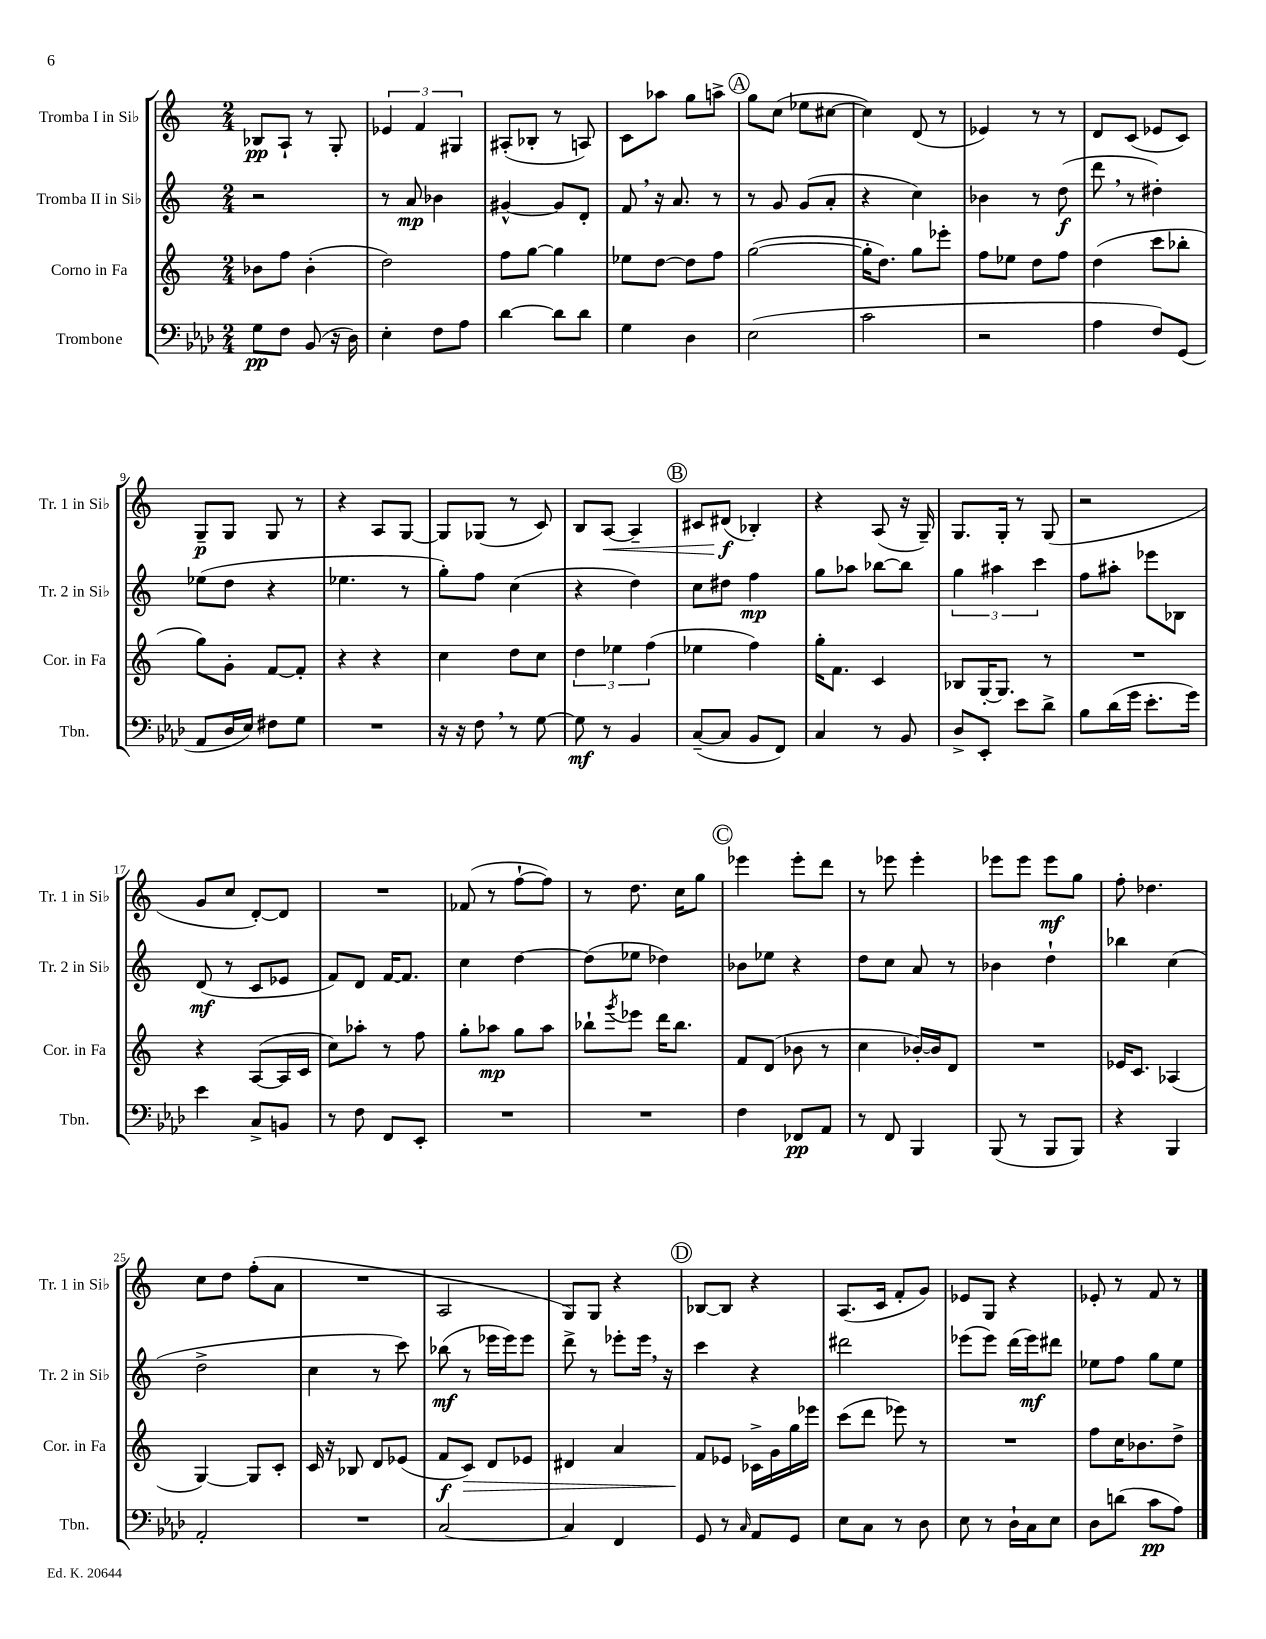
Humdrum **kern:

**kern	**dynam	**kern	**dynam	**kern	**dynam	**kern	**dynam
*part4	*part4	*part3	*part3	*part2	*part2	*part1	*part1
*staff4	*staff4	*staff3	*staff3	*staff2	*staff2	*staff1	*staff1
*I"Trombone	*	*I"Corno in Fa	*	*I"Tromba II in Si♭	*	*I"Tromba I in Si♭	*
*I'Tbn.	*	*I'Cor. in Fa	*	*I'Tr. 2 in Si♭	*	*I'Tr. 1 in Si♭	*
*clefF4	*	*clefG2	*	*clefG2	*	*clefG2	*
*k[b-e-a-d-]	*	*k[]	*	*k[]	*	*k[]	*
*M2/4	*	*M2/4	*	*M2/4	*	*M2/4	*
=1	=1	=1	=1	=1	=1	=1	=1
8G\L	pp	8b-X\L	.	2r	.	8B-X/L	pp
8F\J	.	8ff\J	.	.	.	8A`/J	.
(8BB-/	.	(4b-'\	.	.	.	8r	.
16r	.	.	.	.	.	8G'/	.
16D-\)	.	.	.	.	.	.	.
=2	=2	=2	=2	=2	=2	=2	=2
4E-'\	.	2dd\)	.	8r	.	6e-X/	.
.	.	.	.	8a/	mp	.	.
.	.	.	.	.	.	6f/	.
8F\L	.	.	.	4b-X\	.	.	.
.	.	.	.	.	.	6G#X/	.
8A-\J	.	.	.	.	.	.	.
=3	=3	=3	=3	=3	=3	=3	=3
[4d-\	.	8ff\L	.	[4g#X^^/	.	(8A#X'/L	.
.	.	[8gg\J	.	.	.	8B-X'/J	.
8d-\L]	.	4gg\]	.	8g#/L]	.	8r	.
8d-\J	.	.	.	8d'/J	.	8An/)	.
=4	=4	=4	=4	=4	=4	=4	=4
4G\	.	8ee-X\L	.	8f,/	.	8c\L	.
.	.	[8dd\J	.	16r	.	8aa-X\J	.
.	.	.	.	8.a/	.	.	.
4D-\	.	8dd\L]	.	.	.	8gg\L	.
.	.	8ff\J	.	8r	.	8aan^\J	.
!!LO:REH:place=s1:t=A
=5	=5	=5	=5	=5	=5	=5	=5
(2E-\	.	([2gg\	.	8r	.	8gg\L	.
.	.	.	.	8g/	.	(8cc\J	.
.	.	.	.	(8g/L	.	8ee-X\L	.
.	.	.	.	8a'/J	.	[8cc#X\J	.
=6	=6	=6	=6	=6	=6	=6	=6
2c\	.	16gg'\KL]	.	4r	.	4cc#\])	.
.	.	8.dd\J)	.	.	.	.	.
.	.	8gg\L	.	4cc\)	.	(8d/	.
.	.	8eee-X'\J	.	.	.	8r	.
=7	=7	=7	=7	=7	=7	=7	=7
2r	.	8ff\L	.	4b-X\	.	4e-X/)	.
.	.	8ee-X\J	.	.	.	.	.
.	.	8dd\L	.	8r	.	8r	.
.	.	8ff\J	.	(8dd\	f	8r	.
=8	=8	=8	=8	=8	=8	=8	=8
4A-\	.	(4dd\	.	8ddd,\	.	8d/L	.
.	.	.	.	8r	.	(8c/J	.
8F/L)	.	8ccc\L	.	4dd#X'\)	.	8e-X/L	.
(8GG/J	.	8bb-X'\J	.	.	.	8c/J)	.
!!LO:LB:g=z
=9	=9	=9	=9	=9	=9	=9	=9
8AA-/L	.	8gg\L)	.	(8ee-X\L	.	8G~/L	p
16D-/L	.	8g'\J	.	8dd\J	.	8G/J	.
16E-/JJ)	.	.	.	.	.	.	.
8F#X\L	.	[8f/L	.	4r	.	8G/	.
8G\J	.	8f'/J]	.	.	.	8r	.
=10	=10	=10	=10	=10	=10	=10	=10
2r	.	4r	.	4.ee-X\	.	4r	.
.	.	4r	.	.	.	8A/L	.
.	.	.	.	8r	.	[8G/J	.
=11	=11	=11	=11	=11	=11	=11	=11
16r	.	4cc\	.	8gg'\L)	.	8G/L]	.
16r	.	.	.	.	.	.	.
8F,\	.	.	.	8ff\J	.	(8G-X/J	.
8r	.	8dd\L	.	(4cc\	.	8r	.
[8G\	.	8cc\J	.	.	.	8c/)	.
=12	=12	=12	=12	=12	=12	=12	=12
8G\]	mf	6dd\	.	4r	.	8B/L	.
!	!	!	!	!	!	!	!LO:HP:b
8r	.	.	.	.	.	[8A/J	<
.	.	6ee-X\	.	.	.	.	.
4BB-/	.	.	.	4dd\)	.	4A~/]	.
.	.	(6ff\	.	.	.	.	.
!!LO:REH:place=s1:t=B
=13	=13	=13	=13	=13	=13	=13	=13
([8C~/L	.	4ee-X\	.	8cc\L	.	8c#X/L	.
8C/J]	.	.	.	8dd#X\J	.	(8d#X/J	f
8BB-/L	.	4ff\)	.	4ff\	mp	4B-X'/)	[
8FF/J)	.	.	.	.	.	.	.
=14	=14	=14	=14	=14	=14	=14	=14
4C/	.	16gg'\KL	.	8gg\L	.	4r	.
.	.	8.f\J	.	.	.	.	.
.	.	.	.	8aa-X\J	.	.	.
8r	.	4c/	.	[8bb-X\L	.	(8A/	.
8BB-/	.	.	.	8bb-\J]	.	16r	.
.	.	.	.	.	.	16G~/)	.
=15	=15	=15	=15	=15	=15	=15	=15
8D-^/L	.	8B-X/L	.	6gg\	.	8.G/L	.
8EE-'/J	.	[16G'/K	.	.	.	.	.
.	.	.	.	6aa#X\	.	.	.
.	.	8.G/J]	.	.	.	16G'/Jk	.
8e-\L	.	.	.	.	.	8r	.
.	.	.	.	6ccc\	.	.	.
8d-^\J	.	8r	.	.	.	(8G/	.
=16	=16	=16	=16	=16	=16	=16	=16
8B-\L	.	2r	.	8ff\L	.	2r	.
(16d-\L	.	.	.	8aa#X'\J	.	.	.
16g\JJ	.	.	.	.	.	.	.
8.e-'\L	.	.	.	8eee-X\L	.	.	.
.	.	.	.	8B-X\J	.	.	.
16g\Jk)	.	.	.	.	.	.	.
!!LO:LB:g=z
=17	=17	=17	=17	=17	=17	=17	=17
4e-\	.	4r	.	(8d/	mf	8g/L	.
.	.	.	.	8r	.	8cc/J	.
8C^/L	.	([8A/L	.	8c/L	.	[8d'/L)	.
8BBn/J	.	16A/L]	.	8e-X/J	.	8d/J]	.
.	.	16c/JJ	.	.	.	.	.
=18	=18	=18	=18	=18	=18	=18	=18
8r	.	8cc\L)	.	8f/L)	.	2r	.
8F\	.	8aa-X'\J	.	8d/J	.	.	.
8FF/L	.	8r	.	[16f/KL	.	.	.
.	.	.	.	8.f/J]	.	.	.
8EE-'/J	.	8ff\	.	.	.	.	.
=19	=19	=19	=19	=19	=19	=19	=19
2r	.	8gg'\L	.	4cc\	.	(8f-X/	.
.	.	8aa-X\J	mp	.	.	8r	.
.	.	8gg\L	.	[4dd\	.	[8ff`\L	.
.	.	8aa-\J	.	.	.	8ff\J])	.
=20	=20	=20	=20	=20	=20	=20	=20
2r	.	8bb-X`\L	.	(8dd\L]	.	8r	.
.	.	8qggg/	.	.	.	.	.
.	.	8eee-X\J	.	8ee-X\J	.	8.dd\	.
.	.	16ddd\KL	.	4dd-X\)	.	.	.
.	.	8.bb-\J	.	.	.	16cc\KL	.
.	.	.	.	.	.	8gg\J	.
!!LO:REH:place=s1:t=C
=21	=21	=21	=21	=21	=21	=21	=21
4F\	.	8f/L	.	8b-X\L	.	4eee-X\	.
.	.	(8d/J	.	8ee-X\J	.	.	.
8FF-X/L	pp	8b-X\	.	4r	.	8eee-'\L	.
8AA-/J	.	8r	.	.	.	8ddd\J	.
=22	=22	=22	=22	=22	=22	=22	=22
8r	.	4cc\	.	8dd\L	.	8r	.
8FF/	.	.	.	8cc\J	.	8eee-X\	.
4BBB-/	.	[16b-X'/LL)	.	8a/	.	4eee-'\	.
.	.	16b-/J]	.	.	.	.	.
.	.	8d/J	.	8r	.	.	.
=23	=23	=23	=23	=23	=23	=23	=23
(8BBB-/	.	2r	.	4b-X\	.	8eee-X\L	.
8r	.	.	.	.	.	8eee-\J	.
8BBB-/L	.	.	.	4dd`\	.	8eee-\L	mf
8BBB-/J)	.	.	.	.	.	8gg\J	.
=24	=24	=24	=24	=24	=24	=24	=24
4r	.	16e-X/KL	.	4bb-X\	.	8ff'\	.
.	.	8.c/J	.	.	.	.	.
.	.	.	.	.	.	4.dd-X\	.
4BBB-/	.	(4A-X/	.	(4cc\	.	.	.
!!LO:LB:g=z
=25	=25	=25	=25	=25	=25	=25	=25
2AA-'/	.	[4G/)	.	2dd^\	.	8cc\L	.
.	.	.	.	.	.	8dd\J	.
.	.	8G/L]	.	.	.	(8ff'\L	.
.	.	8c'/J	.	.	.	8a\J	.
=26	=26	=26	=26	=26	=26	=26	=26
2r	.	16c/	.	4cc\	.	2r	.
.	.	16r	.	.	.	.	.
.	.	8B-X/	.	.	.	.	.
.	.	8d/L	.	8r	.	.	.
.	.	(8e-X/J	.	8ccc\)	.	.	.
=27	=27	=27	=27	=27	=27	=27	=27
[2C/	.	8f/L	f	(8bb-X\	mf	2A/	.
!	!	!	!LO:HP:b	!	!	!	!
.	.	8c/J)	>	8r	.	.	.
.	.	8d/L	.	16eee-X\LL	.	.	.
.	.	.	.	16eee-\J)	.	.	.
.	.	8e-X/J	.	8eee-\J	.	.	.
=28	=28	=28	=28	=28	=28	=28	=28
4C/]	.	4d#X/	.	8ddd^\	.	8G/L)	.
.	.	.	.	8r	.	8G/J	.
4FF/	.	4a/	.	8eee-X'\L	.	4r	.
.	.	.	.	16eee-,\Jk	.	.	.
.	.	.	.	16r	.	.	.
!!LO:REH:place=s1:t=D
=29	=29	=29	=29	=29	=29	=29	=29
8GG/	.	8f/L	.	4ccc\	.	[8B-X/L	.
8r	.	8e-X/J	]	.	.	8B-/J]	.
16qqC/	.	.	.	.	.	.	.
8AA-/L	.	16c-X^\LL	.	4r	.	4r	.
.	.	16g\	.	.	.	.	.
8GG/J	.	16gg\	.	.	.	.	.
.	.	16eee-X\JJ	.	.	.	.	.
=30	=30	=30	=30	=30	=30	=30	=30
8E-\L	.	(8ccc\L	.	2ddd#X\	.	(8.A/L	.
8C\J	.	8ddd\J	.	.	.	.	.
.	.	.	.	.	.	16c/Jk	.
8r	.	8eee-X\)	.	.	.	8f'/L	.
8D-\	.	8r	.	.	.	8g/J)	.
=31	=31	=31	=31	=31	=31	=31	=31
8E-\	.	2r	.	(8eee-X\L	.	8e-X/L	.
8r	.	.	.	8eee-\J)	.	8G/J	.
16D-`\LL	.	.	.	(16ddd\LL	.	4r	.
16C\J	.	.	.	16eee-\J)	mf	.	.
8E-\J	.	.	.	8ddd#X\J	.	.	.
=32	=32	=32	=32	=32	=32	=32	=32
8D-\L	.	8ff\L	.	8ee-X\L	.	8e-X'/	.
(8dn\J	.	16cc\K	.	8ff\J	.	8r	.
.	.	8.b-X\	.	.	.	.	.
8c\L	pp	.	.	8gg\L	.	8f/	.
8A-\J)	.	8dd^\J	.	8ee-\J	.	8r	.
==	==	==	==	==	==	==	==
*-	*-	*-	*-	*-	*-	*-	*-
